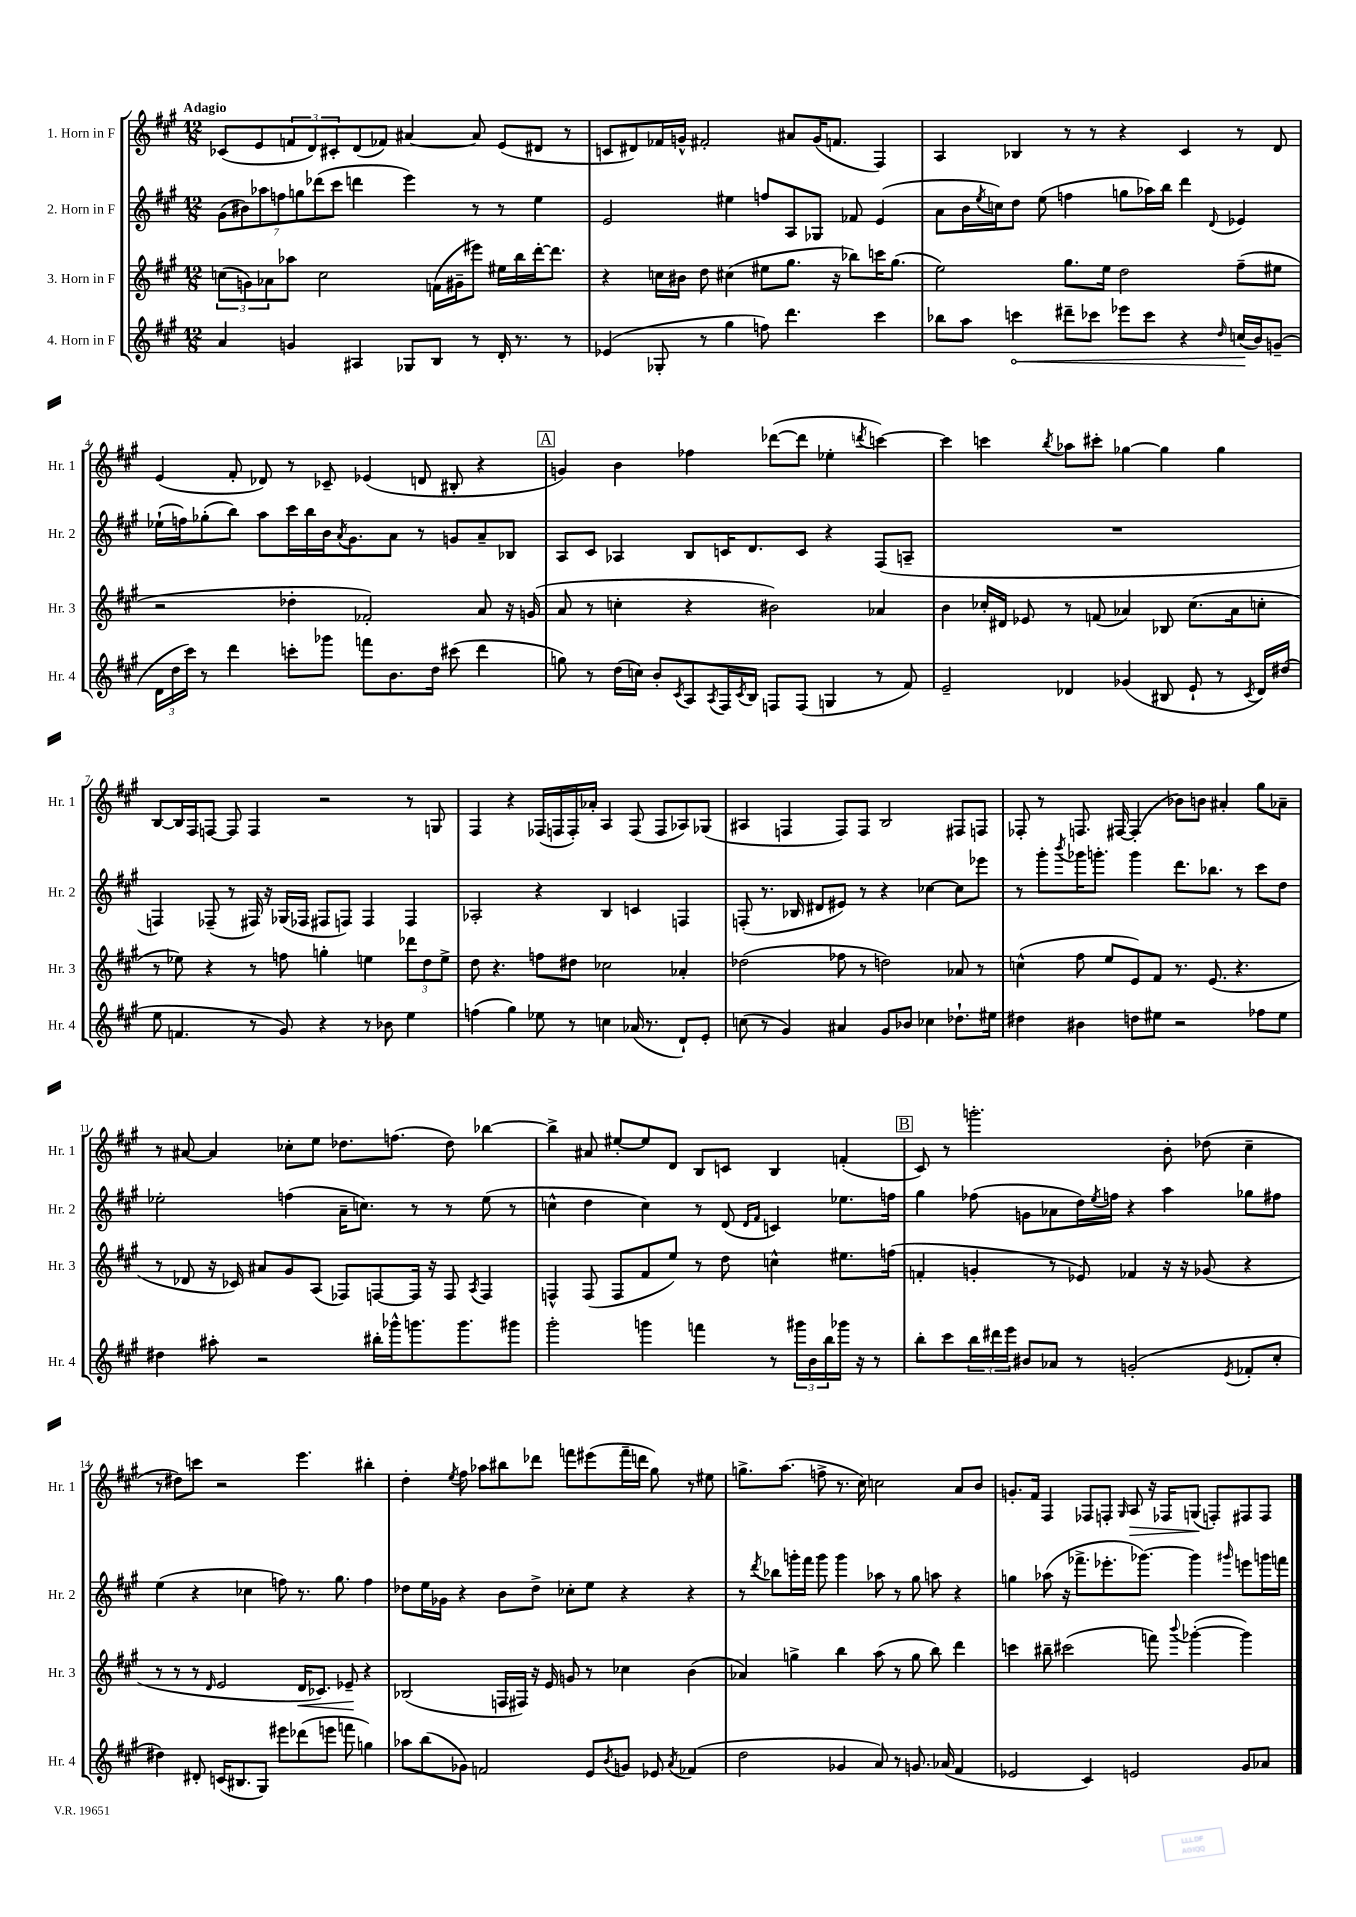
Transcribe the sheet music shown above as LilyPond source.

<<
\new StaffGroup <<
\new Staff = "s0" \with { instrumentName = "1. Horn in F" shortInstrumentName = "Hr. 1" } {
    \clef treble \key a \major \numericTimeSignature \time 12/8 \tempo "Adagio"
    ces'8( e'8 \tuplet 3/2 { f'8 d'8) cis'8-. } d'8( fes'8) ais'4~ ais'8 e'8( dis'8 r8 |
    c'8 dis'8) fes'16 g'16-^ fis'2-. ais'8 g'16( f'8. fis4) |
    a4 bes4 r8 r8 r4 cis'4 r8 d'8 |
    e'4( fis'8-. des'8) r8 ces'8-- ees'4( d'8 bis8-. r4 |
    \mark \markup { \box "A" } g'4) b'4 fes''4 des'''8~( des'''8 ees''4-. \acciaccatura { d'''8 } c'''4~) |
    c'''4 c'''4 \acciaccatura { b''8 } aes''8 cis'''8-. ges''4~ ges''4 ges''4 |
    b8~ b16 fis16 f8~ f8 f4 r2 r8 g8 |
    fis4 r4 fes16( f16 f16-.) aes'16-. a4 f8( f8 aes8) ges8( |
    ais4 f4 f8) f8 b2 fis8 f8 |
    fes8-. r8 f8. fis16~ fis4-.( bes'8) b'8 ais'4-. gis''8 aes'8-- |
    r8 ais'8~ ais'4 ces''8-. e''8 des''8. f''8.( des''8) bes''4~ |
    bes''4-> ais'8 eis''8~-. eis''8 d'8 b8 c'8 b4 f'4-.( |
    \mark \markup { \box "B" } cis'8) r8 g'''2.-. b'8-. des''8( cis''4-- |
    r8 dis''8) c'''8 r2 e'''4. bis''4-. |
    d''4-. \acciaccatura { e''8 } fis''8 aes''8 bis''8 des'''8 f'''8 eis'''8( f'''16-- d'''16 gis''8) r8 eis''8 |
    g''8.-> a''8.( f''8-> r8. cis''16) c''2 a'8 b'8 |
    g'8.-. fis'16 fis4 fes8 f8-. \grace { gis16 } a8\> r16 fes16 g8\!( f8-.) fis8 fis8 \bar "|." |
}
\new Staff = "s1" \with { instrumentName = "2. Horn in F" shortInstrumentName = "Hr. 2" } {
    \clef treble \key a \major \numericTimeSignature \time 12/8
    \tuplet 7/4 { gis'8( bis'8) aes''8 f''8 g''8 des'''8( cis'''8 } d'''4 e'''4) r8 r8 e''4 |
    e'2 eis''4 f''8 a8 ges8 fes'8 e'4( |
    a'8 b'16 \acciaccatura { e''8 } c''16) d''8 e''8( f''4 g''8 aes''16) b''16 d'''4 \appoggiatura { d'8 } ees'4 |
    ees''16-!( f''16) ges''8-.( b''8) a''8 cis'''16 b''16 b'16 \acciaccatura { a'8 } gis'8. a'8 r8 g'8 a'8-- bes8 |
    \mark \markup { \box "A" } a8 cis'8 aes4 b8 c'16 d'8. c'8 r4 fis8( a8-- |
    R1. |
    f4) fes8--( r8 fis16) r16 ges16( fes16 fis8 f8) f4 f4 |
    aes2-. r4 b4 c'4 f4 |
    f8-.( r8. bes16 dis'8 eis'8) r8 r4 ces''4~ ces''8 ees'''8 |
    r8 gis'''8-. \acciaccatura { b'''8 } ges'''16 g'''8.-. g'''4 d'''8. bes''8. r8 cis'''8 d''8 |
    ees''2-. f''4( a'16-- c''8.) r8 r8 ees''8( r8 |
    c''4-^ d''4 c''4) r8 d'8( \grace { d'16 fis'16 } c'4) ees''8. f''16 |
    \mark \markup { \box "B" } gis''4 fes''8( g'8 aes'8 d''16) \acciaccatura { e''8 } f''16 r4 a''4 ges''8 fis''8 |
    e''4( r4 ces''4 f''8) r8. gis''8. f''4 |
    des''8 e''16 ges'16 r4 b'8 des''8-> ces''8-. e''8 r4 r4 |
    r8 \acciaccatura { d'''8 } bes''8 g'''16-. fis'''16 g'''8 g'''4 aes''8 r8 gis''8 a''8 r4 |
    g''4 aes''8( r16 fes'''8.-> ees'''8.-. ges'''8.~) ges'''4 \grace { gis'''16 } e'''8 g'''16 f'''16 \bar "|." |
}
\new Staff = "s2" \with { instrumentName = "3. Horn in F" shortInstrumentName = "Hr. 3" } {
    \clef treble \key a \major \numericTimeSignature \time 12/8
    \tuplet 3/2 { c''8( g'8) aes'8 } aes''8 c''2 f'16( gis'16-- eis'''8) eis''16 b''16 d'''16~-. d'''8. |
    r4 c''16 bis'16 d''8 cis''4( eis''8 gis''8. r16 bes''8) c'''16 gis''8.( |
    e''2) gis''8. e''16 d''2 fis''8--( eis''8 |
    r2 des''4-. fes'2-.) a'8 r16 g'16( |
    \mark \markup { \box "A" } a'8 r8 c''4-. r4 bis'2) aes'4 |
    b'4 ces''16-. dis'16 ees'8 r8 f'8( aes'4) bes8 ces''8.( aes'16 c''8-. |
    r8 ees''8) r4 r8 f''8 g''4-. e''4 \tuplet 3/2 { des'''8 d''8 e''8-> } |
    d''8 r4. f''8 dis''8 ces''2 aes'4-. |
    des''2( fes''8 r8 d''2) aes'8 r8 |
    c''4-^( fis''8 e''8 e'8) fis'8 r8. e'8.( r4. |
    r8 des'8 r16 ces'16) ais'8 gis'8 a8( fes8) f8~ f16 r16 f8 \acciaccatura { a8 } f4 |
    f4-^ f8( f8 fis'8 e''8) r8 d''8 c''4-^ eis''8. f''16( |
    \mark \markup { \box "B" } f'4-. g'4-. r8 ees'8) fes'4 r16 r16 ges'8( r4 |
    r8 r8 r8 \grace { d'16 } e'2 d'16\< ces'8.) ees'8--\! r4 |
    bes2( f16 fis16) r16 e'16 g'8 r8 ces''4 b'4( |
    aes'4) g''4-> b''4 a''8( r8 g''8 b''8) d'''4 |
    c'''4 bis''8-- cis'''2( f'''8) \appoggiatura { b'''8 } ges'''4~-.( ges'''4) \bar "|." |
}
\new Staff = "s3" \with { instrumentName = "4. Horn in F" shortInstrumentName = "Hr. 4" } {
    \clef treble \key a \major \numericTimeSignature \time 12/8
    a'4 g'4 ais4 ges8 b8 r8 d'16-. r8. r8 |
    ees'4( ges8-. r8 gis''4 f''8) d'''4. cis'''4 |
    bes''8 a''8 \once \override Hairpin.circled-tip = ##t c'''4\< dis'''8-- ces'''8 ees'''8 ces'''8 r4 \grace { d''16 } c''16\!( b'16) g'8--( |
    \tuplet 3/2 { d'16 d''16 cis'''16) } r8 d'''4 c'''8-. ges'''8 f'''8 b'8. d''16 cis'''8( d'''4 |
    \mark \markup { \box "A" } g''8) r8 d''16( c''16) b'8-. \acciaccatura { cis'8 } a8 \acciaccatura { a8 } fis16 \acciaccatura { cis'8 } b16 f8 f8( g4 r8 fis'8) |
    e'2-- des'4 ges'4( bis8 e'8-! r8 \acciaccatura { cis'8 } des'16) dis''16( |
    e''8 f'4. r8 gis'8) r4 r8 bes'8 e''4 |
    f''4( gis''4) ees''8 r8 c''4 aes'16( r8. d'8-!) e'8-. |
    c''8( r8 gis'4) ais'4 gis'8 bes'8 ces''4 des''8.-! eis''16 |
    dis''4 bis'4 d''8 eis''8 r2 fes''8 eis''8 |
    dis''4 ais''8-. r2 bis''16-. ges'''16-^ g'''8. g'''8. gis'''8 |
    gis'''2-. g'''4 f'''4 r8 \tuplet 3/2 { gis'''16 b'16 b''16 } ges'''16 r16 r8 |
    \mark \markup { \box "B" } b''8-. cis'''8 \tuplet 3/2 { b''16 dis'''16 e'''16 } bis'8 aes'8 r8 g'2-.( \acciaccatura { e'8 } fes'8-. cis''8-. |
    dis''4) dis'8-. c'16( bis8. gis8) eis'''8 des'''8( e'''8 f'''8 g''4) |
    aes''8 b''8( ges'8) f'2 e'8 \acciaccatura { b'8 } g'8 ees'8 \acciaccatura { a'8 } fes'4( |
    d''2 ges'4 a'8) r8 g'8. aes'16( fis'4 |
    ees'2 cis'4) e'2 gis'8 aes'8 \bar "|." |
}
>>
>>
